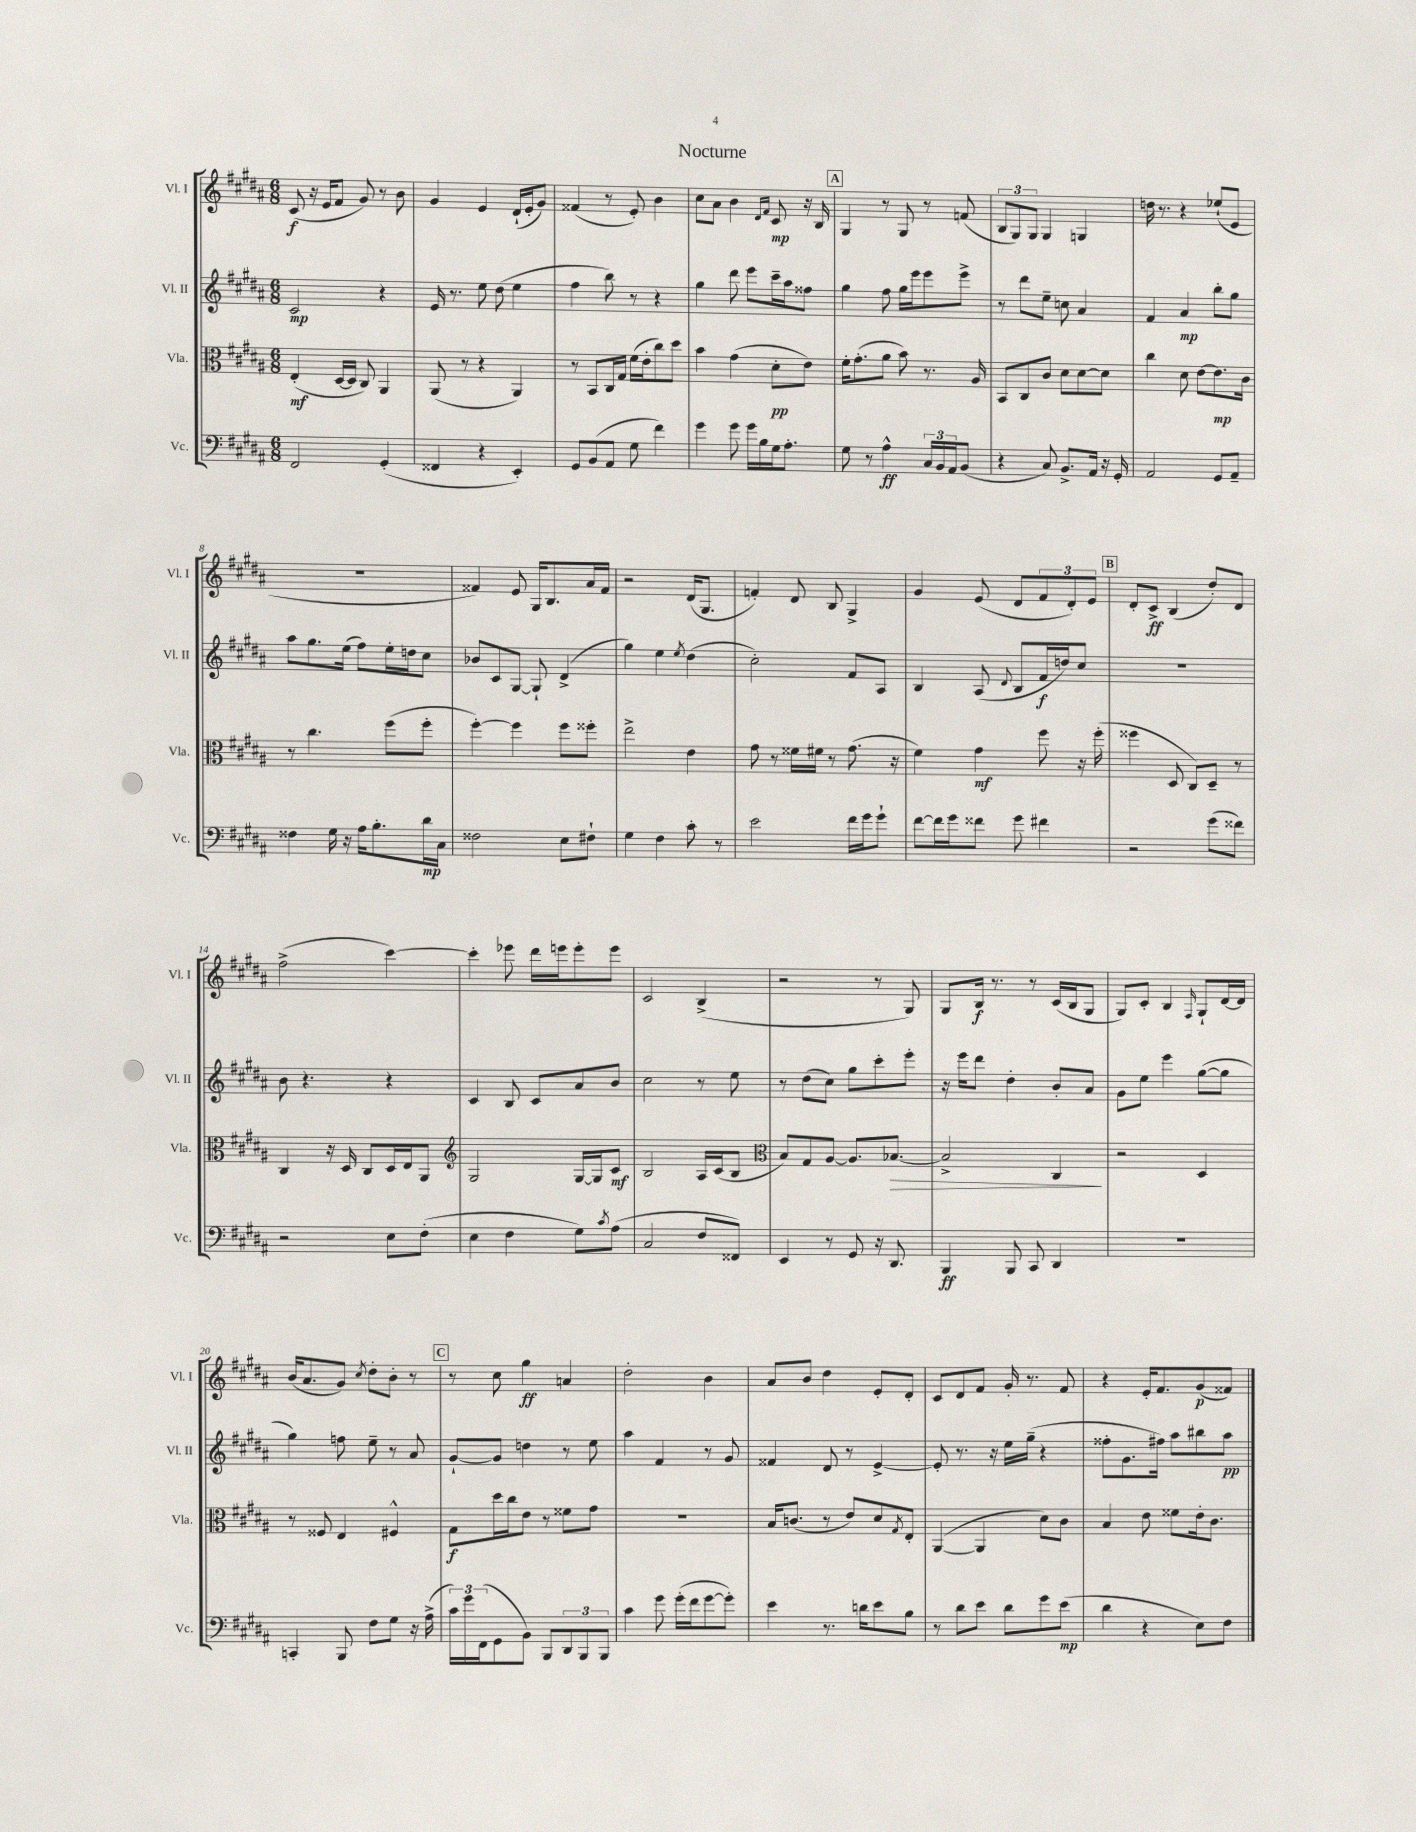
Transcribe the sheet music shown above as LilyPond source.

\header { title = "Nocturne" }
<<
\new StaffGroup <<
\new Staff = "s0" \with { instrumentName = "Vl. I" shortInstrumentName = "Vl. I" } {
    \clef treble \key b \major \numericTimeSignature \time 6/8
    cis'8\f( r16 e'16 fis'8 gis'8) r8 b'8 |
    gis'4 e'4 dis'16-!( e'16-. gis'8) |
    fisis'4( r8 e'8-.) b'4 |
    cis''8 ais'8 b'4 \grace { dis'16 fis'16 } cis'8\mp r16 b16 |
    \mark \markup { \box "A" } gis4 r8 gis8 r8 f'8( |
    \tuplet 3/2 { b8 gis8) gis8 } gis4 g4 |
    d''16 r8. r4 ees''8-!( e'8 |
    R2. |
    fisis'4) e'8 gis16 b8. ais'16 fisis'16 |
    r2 dis'16( gis8. |
    f'4-.) dis'8 b8 gis4-> |
    gis'4 e'8( dis'8 \tuplet 3/2 { fis'8 dis'8-.) e'8 } |
    \mark \markup { \box "B" } dis'8-. cis'8->\ff b4( dis''8-.) dis'8 |
    fis''2->( cis'''4~) |
    cis'''4-. ees'''8 dis'''16 e'''16 e'''8-. e'''8 |
    cis'2 b4->( |
    r2 r8 gis8) |
    gis8 b16\f r8. r8 cis'16( b16 gis8 |
    gis8) cis'8-. b4 \grace { fis16 } gis8-! dis'16~ dis'16 |
    b'16( ais'8. gis'8) \acciaccatura { cis''8 } dis''8-. b'8-. r8 |
    \mark \markup { \box "C" } r8 cis''8 gis''4\ff a'4 |
    dis''2-. b'4 |
    ais'8 b'8 dis''4 e'8-. dis'8-. |
    cis'8 dis'8 fis'8 gis'16-. r8. fis'8 |
    r4 e'16-. fis'8. gis'8\p( fisis'8) \bar "|." |
}
\new Staff = "s1" \with { instrumentName = "Vl. II" shortInstrumentName = "Vl. II" } {
    \clef treble \key b \major \numericTimeSignature \time 6/8
    cis'2\mp r4 |
    e'16 r8. e''8 dis''8( e''4 |
    fis''4 b''8) r8 r4 |
    gis''4 dis'''8 e'''8 cis'''16-- ais''16 fisis''8 |
    \mark \markup { \box "A" } gis''4 fis''8 gis''16 e'''16 e'''8 e'''8-> |
    r8 dis'''8 e''8-- c''8 ais'4 |
    fis'4 ais'4\mp b''8-. gis''8 |
    ais''8 gis''8. e''16( fis''8) e''16-. d''16 cis''8 |
    bes'8 cis'8 gis8~ gis8-! dis'4->( |
    gis''4) e''4 \acciaccatura { e''8 } dis''4( |
    cis''2-.) fis'8 ais8 |
    b4 ais8( \appoggiatura { dis'8 } b8 fis'16\f d''16) cis''8 |
    \mark \markup { \box "B" } R2. |
    b'8 r4. r4 |
    cis'4 b8 cis'8 ais'8 b'8 |
    cis''2 r8 e''8 |
    r8 dis''8( cis''8) gis''8 cis'''8-. e'''8-. |
    r16 e'''16 dis'''8 dis''4-. b'8-. ais'8 |
    gis'8 e''8 e'''4 gis''8~( gis''8 |
    gis''4) f''8 e''8-- r8 ais'8 |
    \mark \markup { \box "C" } gis'8~-! gis'8 d''4 r8 e''8 |
    ais''4 fis'4 r8 gis'8 |
    fisis'4 dis'8 r8 e'4~-> |
    e'8-. r8. r16 e''16 gis''16--( r4 |
    fisis''8-. gis'8. fis''16) ais''8 bis''8 ais''8\pp \bar "|." |
}
\new Staff = "s2" \with { instrumentName = "Vla." shortInstrumentName = "Vla." } {
    \clef alto \key b \major \numericTimeSignature \time 6/8
    e4-.\mf( dis16~ dis16 cis8) ais,4 |
    ais,8( r8 r4 ais,4) |
    r8 b,8 cis16 gis16 fis'16( e'16-. cis''8) dis''8 |
    b'4 gis'4( dis'8-.\pp e'8) |
    \mark \markup { \box "A" } fis'16-. gis'8.-.( ais'8 b'8) r8. ais16 |
    b,8 cis8 cis'8 dis'8 dis'8~ dis'8 |
    cis''4 dis'8 e'8~ e'8.\mp cis'16 |
    r8 cis''4. fis''8( fis''8-. |
    fis''4~-.) fis''4 fis''8 fisis''8-. |
    e''2-> e'4 |
    gis'8 r8 fisis'16 fis'16 r8 gis'8.( r16 |
    fis'4) gis'4\mf fis''8 r16 fis''16-.( |
    \mark \markup { \box "B" } fisis''4 dis8 cis8) dis8-- r8 |
    cis4 r16 dis16 cis8 dis16 e16 ais,8 |
    \clef treble gis2 gis16~ gis16 cis'8\mf |
    b2 ais16 cis'16( b8 |
    \clef alto b8) gis8 ais8~ ais8. bes8.~\> |
    bes2-> cis4\! |
    r2 dis4 |
    r8 fisis8 e4 fis4-^ |
    \mark \markup { \box "C" } gis8\f dis''16 cis''16 e'8 r8 fisis'8 gis'8 |
    R2. |
    b16 c'8.( r8 e'8) dis'8 \acciaccatura { gis8 } e8-. |
    ais,4~( ais,4 dis'8) cis'8 |
    b4 e'8 fisis'8 e'16-. cis'8. \bar "|." |
}
\new Staff = "s3" \with { instrumentName = "Vc." shortInstrumentName = "Vc." } {
    \clef bass \key b \major \numericTimeSignature \time 6/8
    fis,2 gis,4-.( |
    fisis,4 r4 e,4-.) |
    gis,8 b,8( ais,8 gis8 fis'4) |
    gis'4 gis'8 gis'16 b16 gis16 ais8.-. |
    \mark \markup { \box "A" } gis8 r8 ais4-^\ff \tuplet 3/2 { cis16 b,16 ais,16 } b,8( |
    r4 cis8) b,8.-> ais,16 r16 gis,16-. |
    ais,2 gis,8 ais,8-- |
    fisis4 gis16 r16 ais16 b8.-. dis'16\mp cis16 |
    fisis2 e8 fis8-! |
    gis4 fis4 cis'8-. r8 |
    e'2 fis'16 gis'16 gis'8-! |
    fis'8~ fis'16 gis'16 fisis'8 gis'8 fis'4 |
    \mark \markup { \box "B" } r2 gis'8( fisis'8) |
    r2 e8 fis8-.( |
    e4 fis4 gis8) \acciaccatura { cis'8 } ais8( |
    cis2 fis8 fisis,8) |
    e,4 r8 gis,8 r16 dis,8. |
    b,,4\ff b,,8 cis,8 dis,4 |
    R2. |
    c,4-. b,,8 fis8 gis8 r16 ais16->( |
    \mark \markup { \box "C" } \tuplet 3/2 { cis'16) gis'16 fis,16( } gis,8 b,8) b,,8 \tuplet 3/2 { dis,8 b,,8 b,,8 } |
    cis'4 gis'8 gis'16-.( fis'16 gis'8~ gis'8-.) |
    e'4 r8. d'16 e'8 b8 |
    r8 dis'8 e'8 dis'8 gis'8 e'8\mp( |
    dis'4 r4 e8) fis8 \bar "|." |
}
>>
>>
